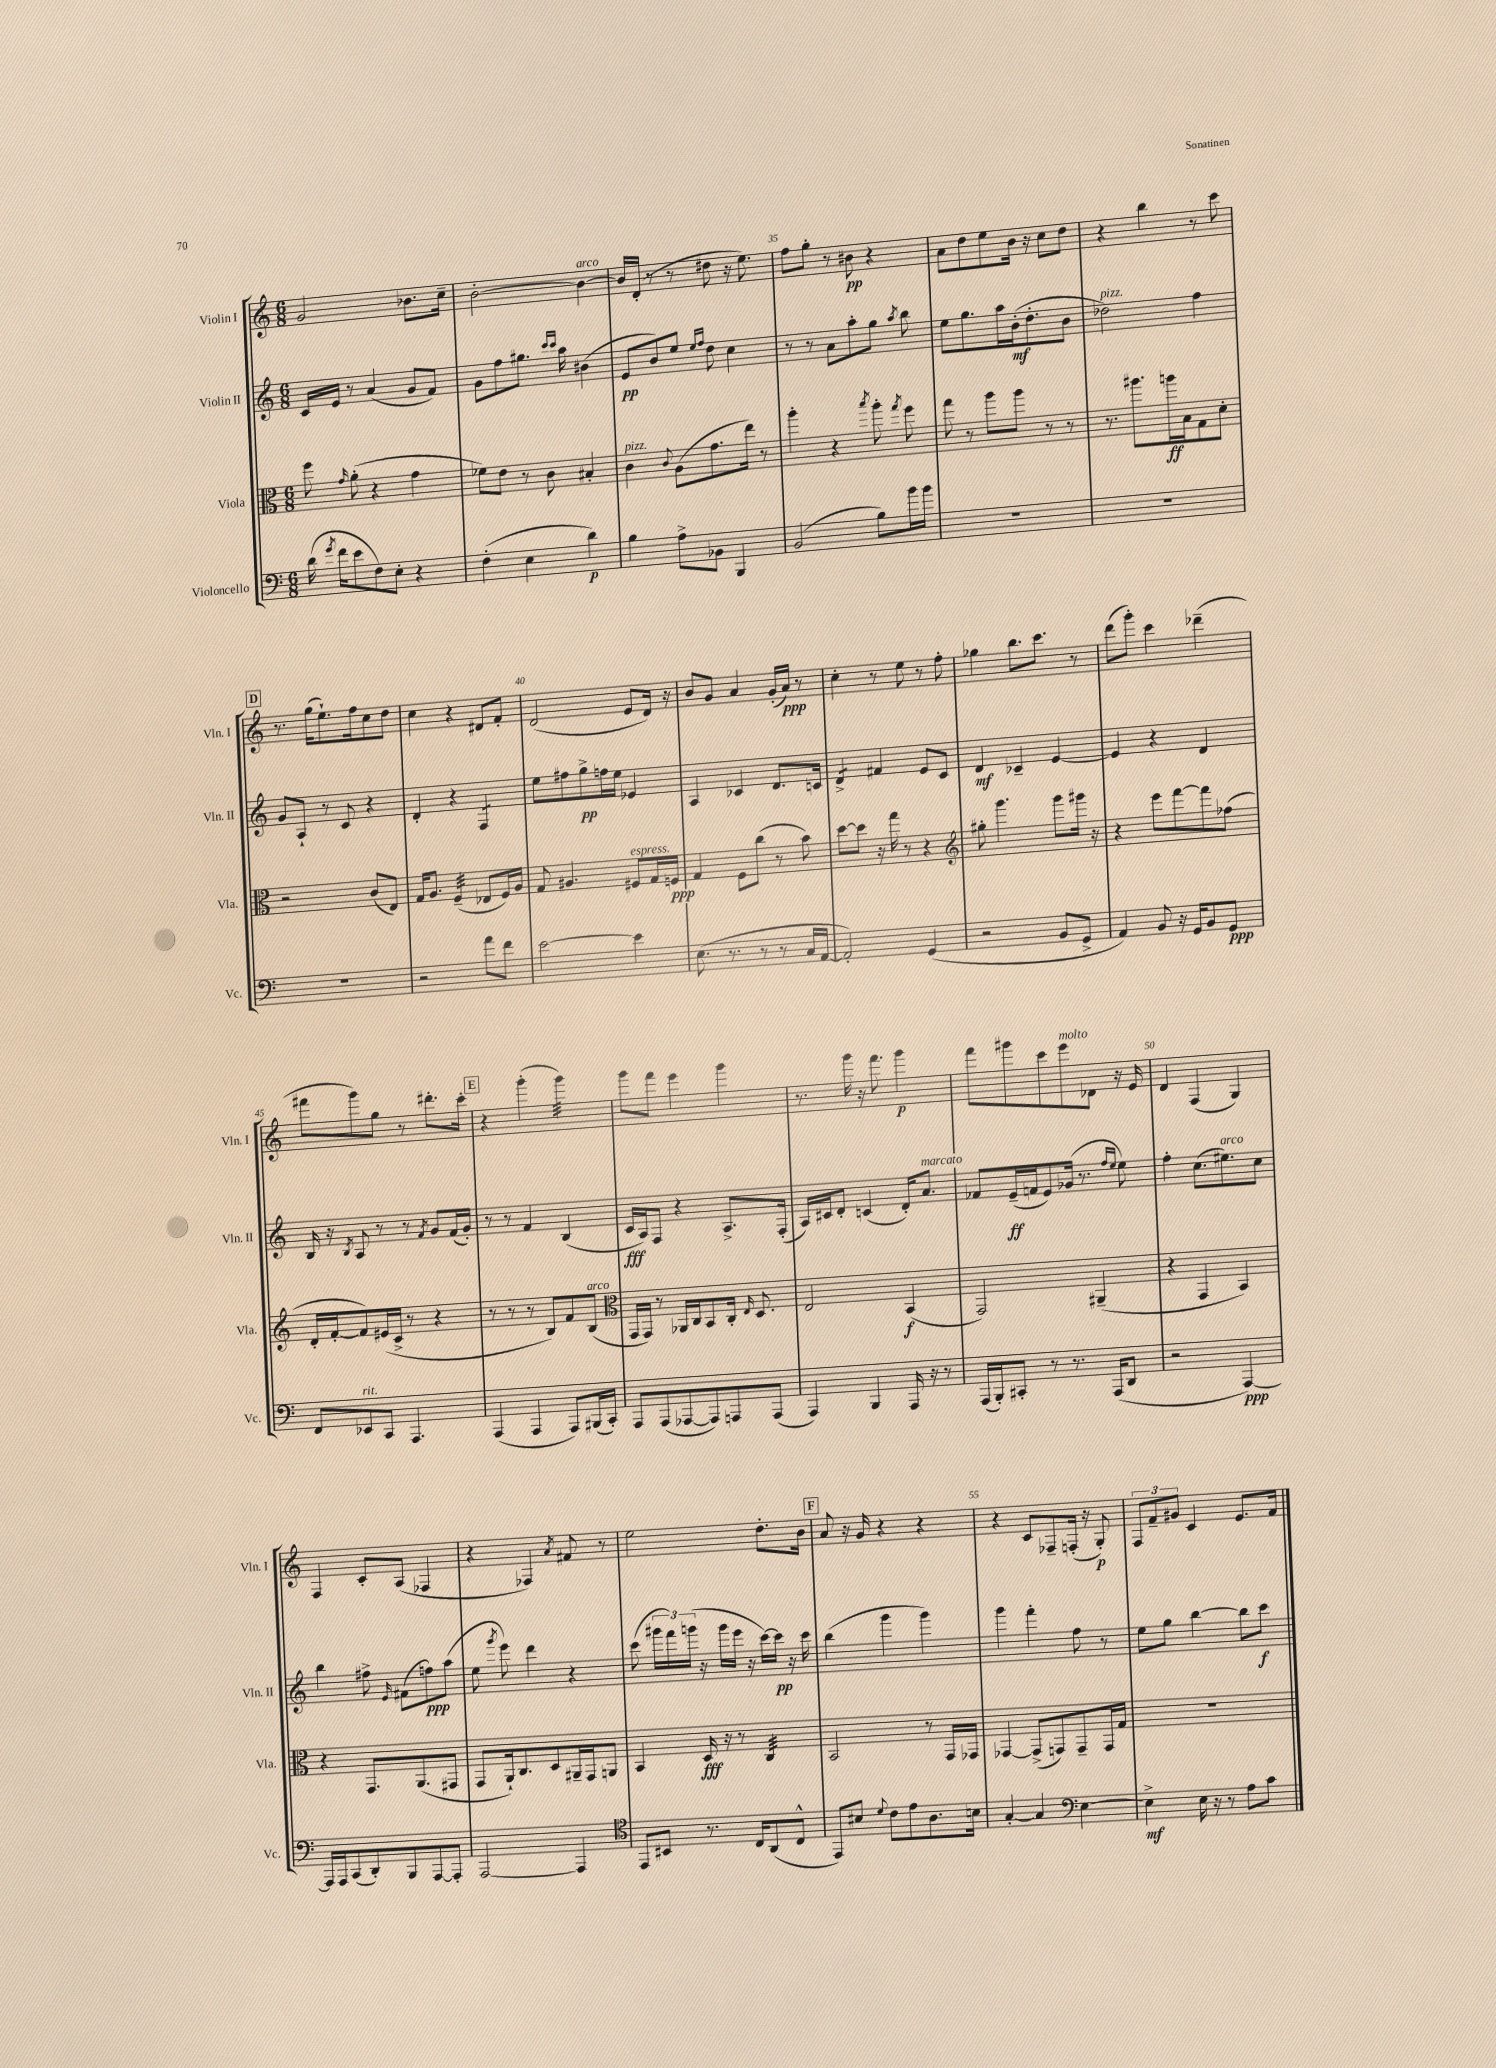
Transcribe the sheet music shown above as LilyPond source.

<<
\new StaffGroup <<
\new Staff = "s0" \with { instrumentName = "Violin I" shortInstrumentName = "Vln. I" } {
    \clef treble \key c \major \numericTimeSignature \time 6/8
    \autoBeamOff g'2 bes'8.[ c''16]-- |
    b'2~-. b'4~^\markup { \italic "arco" } |
    b'16[ d'16]-.( r8 r8 dis''8 r16 e''8.) |
    f''8[ g''8]-. r8 bis'8\pp r4 |
    a'8[ d''8 e''8 b'16] r16 c''8[ d''8] |
    r4 b''4 r8 c'''8 |
    \mark \markup { \box "D" } r8. g''16[( e''8.-!) f''16 c''8 d''8] |
    c''4 r4 dis'8[ f'8]-. |
    d'2( e'8[ d'16]) r16 |
    b'8[ g'8] a'4 g'16[-.( a'16]\ppp) r8 |
    c''4-. r8 e''8 r8 f''8-. |
    ges''4 b''8.[ c'''8.] r8 |
    d'''8[( g'''8]-.) c'''4 des'''4--( |
    fis'''8[ g'''8) g''8] r8 dis'''8.[-. c'''16]-. |
    \mark \markup { \box "E" } r4 g'''4-.( g'''4:32) |
    g'''8[ f'''8] e'''4 g'''4 |
    r8. g'''16 r16 f'''8. g'''4\p |
    f'''8[ gis'''8 c'''8 e'''8^\markup { \italic "molto" } des'8] r16 e'16 |
    d'4 f4( g4) |
    f4 c'8[-. a8]( fes4 |
    r4 fes4) \acciaccatura { a'8 } fis'8 r8 |
    e''2 d''8.[-. b'16] |
    \mark \markup { \box "F" } a'8 r16 g'16 r4 r4 |
    r4 c'8[ fes8-- f16]-.( r16 g8-.\p) |
    \tuplet 3/2 { f8[ f'8-- gis'8] } c'4 e'8.[ f'16] \bar "|." |
}
\new Staff = "s1" \with { instrumentName = "Violin II" shortInstrumentName = "Vln. II" } {
    \clef treble \key c \major \numericTimeSignature \time 6/8
    \autoBeamOff c'16[ e'16] r8 a'4( g'8[ f'8]) |
    g'8[ f''8 gis''8.] \grace { c'''16[ c'''16] } a''16 bis'4( |
    e'8[\pp b'8) e''8] \grace { e''16[ f''16] } d''8 c''4 |
    r8 r8 a'8[ a''8-. g''8] \acciaccatura { a''8 } b''8 |
    e''8[ g''8. a''16 b'16-.\mf( d''8.-. b'8] |
    des''2^\markup { \italic "pizz." }) f''4 |
    \mark \markup { \box "D" } g'8[ a8]-! r8 c'8 r4 |
    d'4-. r4 f4:8 |
    e''8[ fis''8 g''8->\pp f''16 e''16] ees'4 |
    a4 ces'4 d'8.[ c'16] |
    d'4:8-> fis'4 e'8[ c'8] |
    d'4\mf ces'4-- e'4~ |
    e'4 r4 d'4 |
    b16 r16 \acciaccatura { b8 } a8 r8 r8 \acciaccatura { f'8 } g'8[ f'16( g'16]-.) |
    \mark \markup { \box "E" } r8 r8 f'4 b4( |
    c'16[\fff a16) f8] r4 a8.[-> f16]-.( |
    a16[) cis'16 d'8]-. c'4( d'16[-.) a'8.]^\markup { \italic "marcato" } |
    fes'8[ e'16--\ff( f'16 e'8) ges'16]( r8. \grace { f''16[ e''16] } e''8) |
    f''4-. c''8.[( eis''8.^\markup { \italic "arco" }) c''8] |
    b''4 fis''8-> \grace { e'16 } fis'8[( f''8\ppp) a''8]( |
    e''8 \acciaccatura { g'''8 } e'''8) d'''4 r4 |
    c'''8( \tuplet 3/2 { gis'''16[ f'''16) g'''16]( } r16 g'''16[ e'''16] r16 c'''16[~) c'''16]\pp r16 c'''16 |
    \mark \markup { \box "F" } b''4( g'''4 g'''4) |
    g'''4 f'''4-. f''8 r8 |
    e''8[ g''8] b''4~ b''8[ c'''8]\f \bar "|." |
}
\new Staff = "s2" \with { instrumentName = "Viola" shortInstrumentName = "Vla." } {
    \clef alto \key c \major \numericTimeSignature \time 6/8
    \autoBeamOff f''8 \grace { g'16 } a'8-.( r4 g'4 |
    fes'8[) e'8] r8 c'8 bis4-. |
    c'4^\markup { \italic "pizz." } \appoggiatura { c'8 } a8[( g'8. e''16]) r8 |
    a''4-. r4 \acciaccatura { b''8 } a''8-. \acciaccatura { g''8 } f''8 |
    g''8 r8 a''8[ a''8] r8 r8 |
    r8. ais''8.[ a''16\ff b16 g8 d'8]-. |
    \mark \markup { \box "D" } r2 c'8[( e8]) |
    g16[ a8.] f4:32--( ees8[ f16) a16] |
    g8 ais4. fis8[^\markup { \italic "espress." } g16 f16]\ppp |
    g4 f8[ c''8]( r8 b'8) |
    d''8[~ d''8] r16 g''16 r8 r4 |
    \clef treble gis''8-. g'''4. g'''8[ gis'''16] r16 |
    r4 e'''8[ f'''8~ f'''8 fes''8]( |
    d'16[-. f'16~-. f'8) eis'16( c'16]-> r8 r4 |
    \mark \markup { \box "E" } r8 r8 r8 b8[) f'8 b8]^\markup { \italic "arco" }( |
    \clef alto g,16[ g,16]) r8 aes,16[ c16 b,8 c16]-. \grace { e16 } d8. |
    e2 b,4\f( |
    g,2) ais,4--( |
    r4 g,4 b,4) |
    r4 g,8.[ a,8.( gis,8] |
    g,8[ a,16-!) c8. d8 ais,16-- g,16 a,8] |
    b,4 d16\fff r16 r8 c4:32 |
    \mark \markup { \box "F" } b,2 r8 g,16[ ges,16] |
    ges,4~ ges,8[->( g,8) g,8-- g,16 g16] |
    R2. \bar "|." |
}
\new Staff = "s3" \with { instrumentName = "Violoncello" shortInstrumentName = "Vc." } {
    \clef bass \key c \major \numericTimeSignature \time 6/8
    \autoBeamOff d'16( \acciaccatura { g'8 } f'16[ e'8 f8) e8]-. r4 |
    f4-.( e4 d'4\p) |
    b4 a8[-> bes,8] b,,4 |
    b,2( b8[) b'16 b'16] |
    R2. |
    R2. |
    \mark \markup { \box "D" } R2. |
    r2 a'8[ f'8] |
    e'2~ e'4 |
    e8.( r8. r8 r8 c16[ a,16]~ |
    a,2-.) g,4( |
    r2 b,8[ g,8]-> |
    a,4) b,8 r16 g,16[ b,8 g,8]\ppp |
    f,8[ ees,8^\markup { \italic "rit." } c,8] a,,4. |
    \mark \markup { \box "E" } a,,4( a,,4 a,,8[) bis,,16( c,16]-.) |
    a,,8[ a,,8( aes,,8~ aes,,8) a,,8 a,,8]( |
    a,,4) b,,4 a,,16 r16 r8 |
    a,,16[( b,,16-.) cis,8]-. r8 r8. a,,16[( d,8] |
    r2 a,,4~\ppp) |
    a,,16[ a,,16 c,8( d,8-.) b,,8 a,,8~ a,,8]-. |
    a,,2~ a,,4 |
    \clef tenor e,8[ bis,8] r8. c16[ a,8( c8]-^ |
    \mark \markup { \box "F" } e,8[) bis8] \appoggiatura { d'8 } c'8[ e'8 a8. b16] |
    g4~-. g4 \clef bass e4~ |
    e4->\mf e16 r16 r8 a8[ c'8] \bar "|." |
}
>>
>>
\layout { \context { \Score currentBarNumber = #32 \override BarNumber.break-visibility = ##(#f #t #t) barNumberVisibility = #(every-nth-bar-number-visible 5) } }
